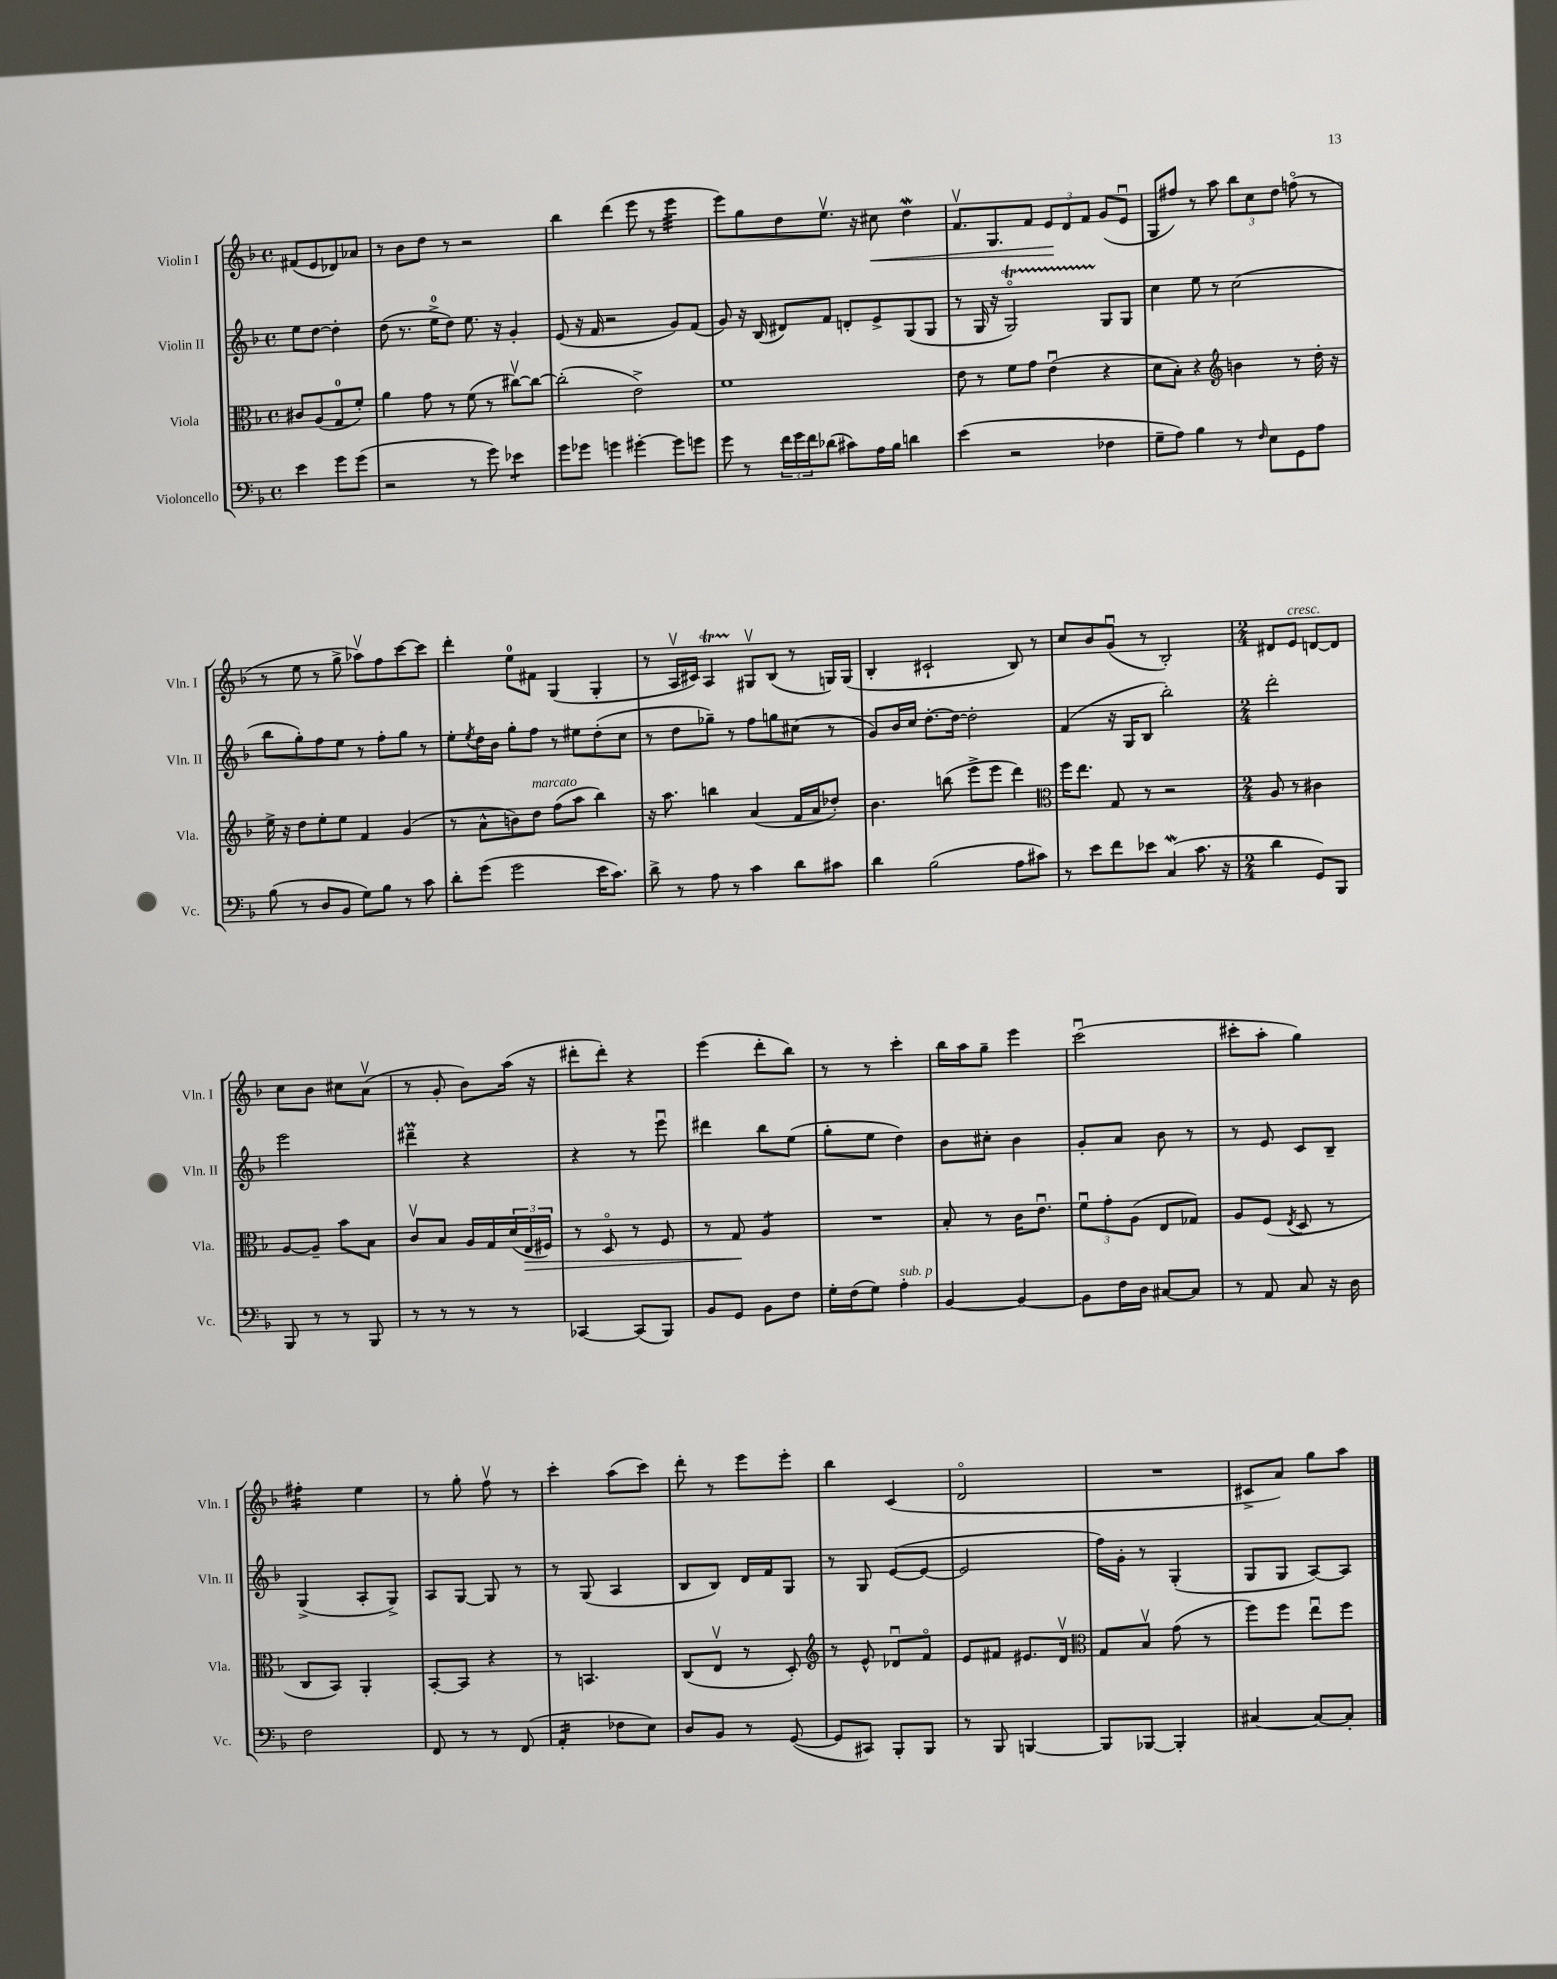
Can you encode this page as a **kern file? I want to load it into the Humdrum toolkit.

**kern	**kern	**kern	**kern
*staff4	*staff3	*staff2	*staff1
*clefF4	*clefC3	*clefG2	*clefG2
*k[b-]	*k[b-]	*k[b-]	*k[b-]
*M4/4	*M4/4	*M4/4	*M4/4
*met(c)	*met(c)	*met(c)	*met(c)
4e	8c#	8ee	(8f#
.	(8A	[8dd	8e
8g	8G	4dd']	8d-)
(8g	8f')	.	8a-
=	=	=	=
2r	4a	(8dd	8r
.	.	8.r	8b-
.	8g	.	8dd
.	.	16ee^	.
.	8r	8dd)	8r
8r	(8f	8.ee	2r
8g)	8r	.	.
.	.	16r	.
4e-	[8cc#v)	4g'	.
.	8cc#_	.	.
=	=	=	=
8g	(2cc#']	(8e	4bb-
8g-	.	16r	.
.	.	16f	.
4g	.	2r	(4ddd
[4g#'	2e^)	.	8eee
.	.	.	8r
8g#]	.	8g)	4eee
8g	.	(8f	.
=	=	=	=
8g	1f	8g)	8eee)
8r	.	16r	8gg
.	.	(16B-	.
24f	.	8d#)	8dd
24g	.	.	.
24f	.	.	.
(8d-	.	8f	8.eev
8c#)	.	8d'	.
.	.	.	16r
16A	.	8e^	8cc#
16B-	.	.	.
4d	.	(8G	4dd
.	.	8G	.
=	=	=	=
(4e	8e	8r	8.fv
.	8r	16G	.
.	.	16r	8.G
2r	8f	2Go)	.
.	8g	.	8f
.	(4eu	.	12e
.	.	.	12d
.	.	.	12f
4F-	4r	8G	(8g
.	.	8G	8eu
=	=	=	=
8G~	8d	4cc	8G
8A)	8B-')	.	8ff#)
4B-	4r	8ee	8r
.	.	8r	8aa
*	*clefG2	*	*
8r	4b	(2cc	12bb-
.	.	.	12cc
16qqF	.	.	.
8E	.	.	.
.	.	.	12dd
8GG	8r	.	(8ffo
8A	16dd'	.	8r
.	16r	.	.
=	=	=	=
(8B-	16ee^	8bb-	8r
.	16r	.	.
8r	8dd	8gg')	8ee
8D	8ee'	8ff	8r
8BB-	8ee	8ee	8gg^
8G)	4f	8r	8aa-v)
8B-	.	8ff'	8ff
8r	(4g	8gg	[8ccc
8c	.	8r	8ccc]
=	=	=	=
8d'	8r	8ee'	4ddd'
.	.	8qee	.
(8g	8a^^	16dd	.
.	.	16b-	.
2g	8b)	8gg'	8ee
.	8dd	8ff	8f#
.	(8ff	8r	(4G
.	8aa	8ee#	.
16e	4bb-)	(8dd'	4G'
8.c)	.	.	.
.	.	8cc	.
=	=	=	=
8d^	16r	8r	8r
.	8.aa	.	.
8r	.	8dd	16Av
.	.	.	16c#)
8A	4bb	8gg-~)	4A
8r	.	8r	.
4c	(4a	8ff	8G#v
.	.	8gg	(8B-
8d	16f	(8cc#	8r
.	16a	.	.
8c#	8dd-')	8r	16G)
.	.	.	(16G
=	=	=	=
4d	4.b-	8g)	4B-'
.	.	16b-	.
.	.	16cc	.
(2B-	.	[8.dd'	2c#`
.	(8bb	.	.
.	.	16dd_	.
.	8eee^	2dd']	.
.	8eee	.	.
8A	4ddd)	.	8B-)
8c#)	.	.	8r
=	=	=	=
*	*clefC3	*	*
8r	16ff	(4f	8cc
.	8.ee	.	.
8e	.	.	8b-
8f	8G	16r	(8gu
.	.	16G	.
8e-	8r	8B-	8r
(4C	2r	2bb-')	2B-')
8.c	.	.	.
16r	.	.	.
=	=	=	=
*M2/4	*M2/4	*M2/4	*M2/4
4d	8A	2ddd'	8d#
.	8r	.	8e
8GG)	4c#	.	[8d
8BBB-	.	.	8d]
=	=	=	=
8BBB-	[8A	2eee	8cc
8r	8A~]	.	8b-
8r	8b-	.	8cc#
8BBB-	8B-	.	(8av
=	=	=	=
8r	8cv	4ddd#~	8r
8r	8B-	.	8g'
8r	16A	4r	8b-)
.	16G	.	.
8r	(24d	.	(16aa
.	24E	.	.
.	.	.	16r
.	24F#)	.	.
=	=	=	=
[4CC-	8r	4r	8ddd#'
.	8Do	.	8ddd#')
(8CC-]	8r	8r	4r
8BBB-)	8F	8eeeu	.
=	=	=	=
8BB-	8r	4ddd#	(4eee
8GG	8G	.	.
8BB-	4A	8bb-	8ddd'
8F	.	(8ee	8bb-)
=	=	=	=
16G'	2r	8gg'	8r
(16F	.	.	.
8G)	.	8ee	8r
4A'	.	4dd)	4ccc'
=	=	=	=
[4BB-	8B-'	8b-	16bb-
.	.	.	16aa
.	8r	8cc#'	8gg~
4BB-_	16c	4b-	4eee
.	8.eu	.	.
=	=	=	=
8BB-]	12fu	8g'	(2cccu
.	12g'	.	.
16F	.	8a	.
.	(12A	.	.
16D	.	.	.
[8C#	8E	8b-	.
8C#]	8G-)	8r	.
=	=	=	=
8r	8A	8r	8ccc#'
8AA	(8F	8e	8aa'
.	8qE	.	.
8C	8D	8c	4gg)
16r	8r	8B-~	.
16D	.	.	.
=	=	=	=
2F	8C	(4G^	4ff#'
.	8BB-)	.	.
.	4AA'	8A'	4ee
.	.	8G^)	.
=	=	=	=
8FF	[8BB-'	8A	8r
8r	8BB-]	[8G	8gg'
8r	4r	8G]	8ffv
(8FF	.	8r	8r
=	=	=	=
4AA'	8r	8r	4ccc'
.	4.BB	(8G	.
8F-	.	4A	(8aa
8E)	.	.	8ccc)
=	=	=	=
8D	(8C	8B-	8ddd'
8BB-	8Ev	8B-)	8r
8r	8r	16d	8eee
.	.	16f	.
([8GG	8D')	8G	8eee'
=	=	=	=
*	*clefG2	*	*
8GG]	8r	8r	4bb-
8CC#)	8e^^	8G	.
8BBB-'	8d-u	([8e	(4c
8BBB-	8fo	8e_	.
=	=	=	=
8r	8e	2e]	2do
8BBB-	8f#	.	.
[4BBB	8.e#	.	.
.	16dv	.	.
=	=	=	=
*	*clefC3	*	*
8BBB]	8G	16ff)	2r
.	.	16g'	.
[8BBB-	8B-v	8r	.
4BBB-']	(8g	(4G'	.
.	8r	.	.
=	=	=	=
[4C#	8ff)	8G	8c#^
.	8ff	8G	8a)
8C#_	8eeu	[8A)	8gg
8C#']	8ff	8A]	8aa
==	==	==	==
*-	*-	*-	*-
